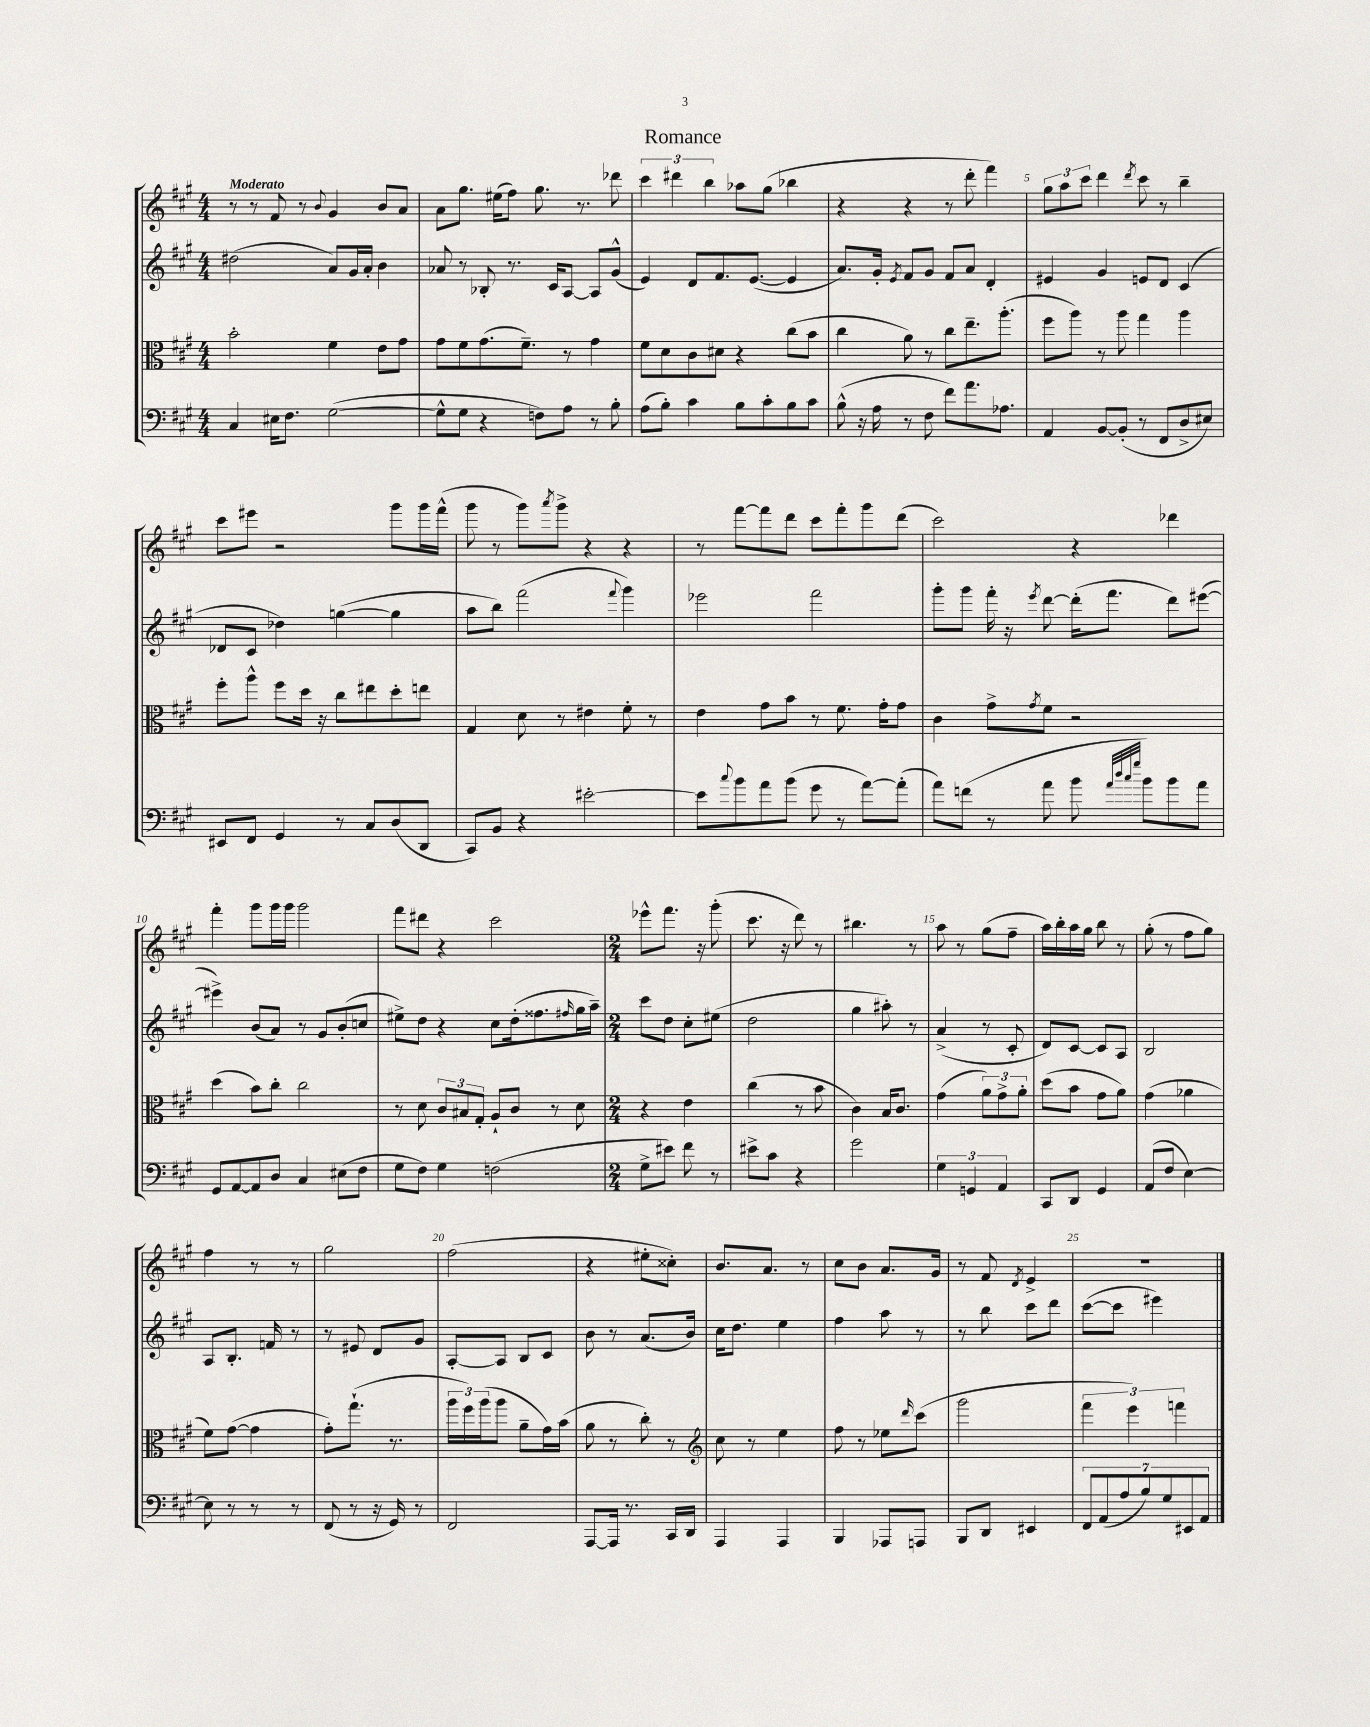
\header { title = "Romance" }
<<
\new StaffGroup <<
\new Staff = "s0" {
    \clef treble \key a \major \numericTimeSignature \time 4/4 \tempo "Moderato"
    r8 r8 fis'8 r8 \appoggiatura { b'8 } gis'4 b'8 a'8 |
    a'8 gis''8. eis''16( fis''8) gis''8. r8. des'''8 |
    \tuplet 3/2 { cis'''4 dis'''4 b''4 } aes''8 gis''8( bes''4 |
    r4 r4 r8 d'''8-. fis'''4) |
    \tuplet 3/2 { gis''8 a''8 cis'''8 } d'''4 \acciaccatura { d'''8 } cis'''8 r8 b''4-- |
    cis'''8 eis'''8 r2 gis'''8 gis'''16 fis'''16-^( |
    gis'''8 r8 gis'''8) \acciaccatura { a'''8 } gis'''8-> r4 r4 |
    r8 fis'''8~ fis'''8 d'''8 cis'''8 fis'''8-. gis'''8 d'''8( |
    cis'''2) r4 des'''4 |
    fis'''4-. gis'''8 gis'''16 gis'''16 gis'''2 |
    fis'''8 dis'''8 r4 cis'''2 |
    \numericTimeSignature \time 2/4 ees'''8-^ fis'''8. r16 gis'''8-.( |
    cis'''8. r16 d'''8) r8 |
    bis''4. r8 |
    a''8 r8 gis''8( fis''8-- |
    a''16) b''16-. a''16 gis''16 b''8 r8 |
    gis''8-.( r8 fis''8 gis''8) |
    fis''4 r8 r8 |
    gis''2 |
    fis''2( |
    r4 eis''8-. cisis''8-.) |
    b'8. a'8. r8 |
    cis''8 b'8 a'8. gis'16 |
    r8 fis'8 \acciaccatura { d'8 } e'4-> |
    R2 \bar "|." |
}
\new Staff = "s1" {
    \clef treble \key a \major \numericTimeSignature \time 4/4
    dis''2( a'8) gis'16 a'16-. b'4 |
    aes'8 r8 bes8-. r8. cis'16 a8~ a8 gis'8-^( |
    e'4) d'8 fis'8. e'8.~( e'4 |
    a'8.) gis'16-. \acciaccatura { e'8 } fis'8 gis'8 fis'8 a'8 d'4-. |
    eis'4 gis'4 e'8 d'8 cis'4( |
    des'8 cis'8 des''4) g''4~( g''4 |
    a''8 b''8) fis'''2( \appoggiatura { fis'''8 } gis'''4) |
    ees'''2 fis'''2 |
    gis'''8-. gis'''8 fis'''16-. r16 \acciaccatura { e'''8 } d'''8~ d'''16-.( fis'''8. d'''8) eis'''8~( |
    eis'''4->) b'8( a'8) r8 gis'8 b'8-.( c''8 |
    eis''8->) d''8 r4 cis''8 d''16-.( fisis''8. \grace { fis''16 } gis''16 a''16--) |
    \numericTimeSignature \time 2/4 cis'''8 d''8 cis''8-. eis''8( |
    d''2 |
    gis''4 ais''8-.) r8 |
    a'4->( r8 cis'8-. |
    d'8) cis'8~ cis'8 a8 |
    b2 |
    a8 b8.-. f'16 r8 |
    r8 eis'8 d'8 gis'8 |
    a8~-. a8 b8 cis'8 |
    b'8 r8 a'8.( b'16) |
    cis''16 d''8. e''4 |
    fis''4 a''8 r8 |
    r8 b''8 cis'''8 d'''8 |
    cis'''8~( cis'''8 eis'''4) \bar "|." |
}
\new Staff = "s2" {
    \clef alto \key a \major \numericTimeSignature \time 4/4
    b'2-. fis'4 e'8 gis'8 |
    gis'8 fis'8 gis'8.( fis'8.--) r8 gis'4 |
    fis'8 d'8 cis'8 dis'8 r4 cis''8( b'8 |
    cis''4 a'8) r8 cis''8 e''8.-- a''8.-.( |
    fis''8 a''8) r8 a''8 gis''4 a''4 |
    fis''8-. a''8-^ fis''8 d''16 r16 cis''8 eis''8 d''8-. e''8 |
    gis4 d'8 r8 eis'4 fis'8-. r8 |
    e'4 gis'8 b'8 r8 fis'8. gis'16-. gis'8 |
    cis'4 gis'8-> \acciaccatura { gis'8 } fis'8 r2 |
    d''4( b'8) cis''8-. cis''2 |
    r8 d'8 \tuplet 3/2 { cis'8 bis8 gis8-. } a8-! cis'8 r8 d'8 |
    \numericTimeSignature \time 2/4 r4 e'4 |
    cis''4( r8 b'8 |
    cis'4) b16 cis'8. |
    gis'4( \tuplet 3/2 { a'8) gis'8-> a'8-. } |
    d''8( b'8 gis'8 a'8) |
    gis'4( aes'4 |
    fis'8) gis'8~( gis'4 |
    gis'8-.) gis''8.-!( r8. |
    \tuplet 3/2 { a''16 fis''16) a''16( } a''8 a'8-- gis'16) b'16( |
    a'8 r8 cis''8-.) r8 |
    \clef treble cis''8 r8 e''4 |
    fis''8 r8 ees''8 \grace { d'''16 } cis'''8( |
    gis'''2 |
    \tuplet 3/2 { fis'''4 e'''4) f'''4 } \bar "|." |
}
\new Staff = "s3" {
    \clef bass \key a \major \numericTimeSignature \time 4/4
    cis4 eis16 fis8. gis2~( |
    gis8-^ gis8 r4 f8) a8 r8 b8-. |
    a8( b8-.) cis'4 b8 cis'8-. b8 cis'8 |
    b8-^( r16 a16 r8 fis8 fis'8) a'8. aes8. |
    a,4 b,8~ b,8-.( r8 fis,8 d8-> eis8) |
    eis,8 fis,8 gis,4 r8 cis8 d8( d,8 |
    cis,8) b,8 r4 eis'2~-. |
    eis'8 \appoggiatura { cis''8 } b'8 a'8 b'8( gis'8 r8 a'8~) a'8-.( |
    a'8) f'8( r8 a'8 b'8 \grace { a'32 d''32 cis''32 gis''32 } b'8) b'8 a'8 |
    gis,8 a,8~ a,8 d8 cis4 eis8( fis8 |
    gis8 fis8) gis4 f2( |
    \numericTimeSignature \time 2/4 gis8-> eis'8) fis'8 r8 |
    eis'8-> cis'8 r4 |
    gis'2 |
    \tuplet 3/2 { gis4 g,4 a,4 } |
    cis,8 d,8 gis,4 |
    a,8( fis8 e4~) |
    e8 r8 r8 r8 |
    fis,8( r8 r16 gis,16) r8 |
    fis,2 |
    a,,8~ a,,16 r8. cis,16 d,16 |
    a,,4 a,,4 |
    b,,4 aes,,8 a,,8 |
    b,,8 d,8 eis,4 |
    \tuplet 7/4 { fis,8 a,8( a8 b8) gis8 eis,8 a,8 } \bar "|." |
}
>>
>>
\layout { \context { \Score \override BarNumber.break-visibility = ##(#f #t #t) barNumberVisibility = #(every-nth-bar-number-visible 5) } }
